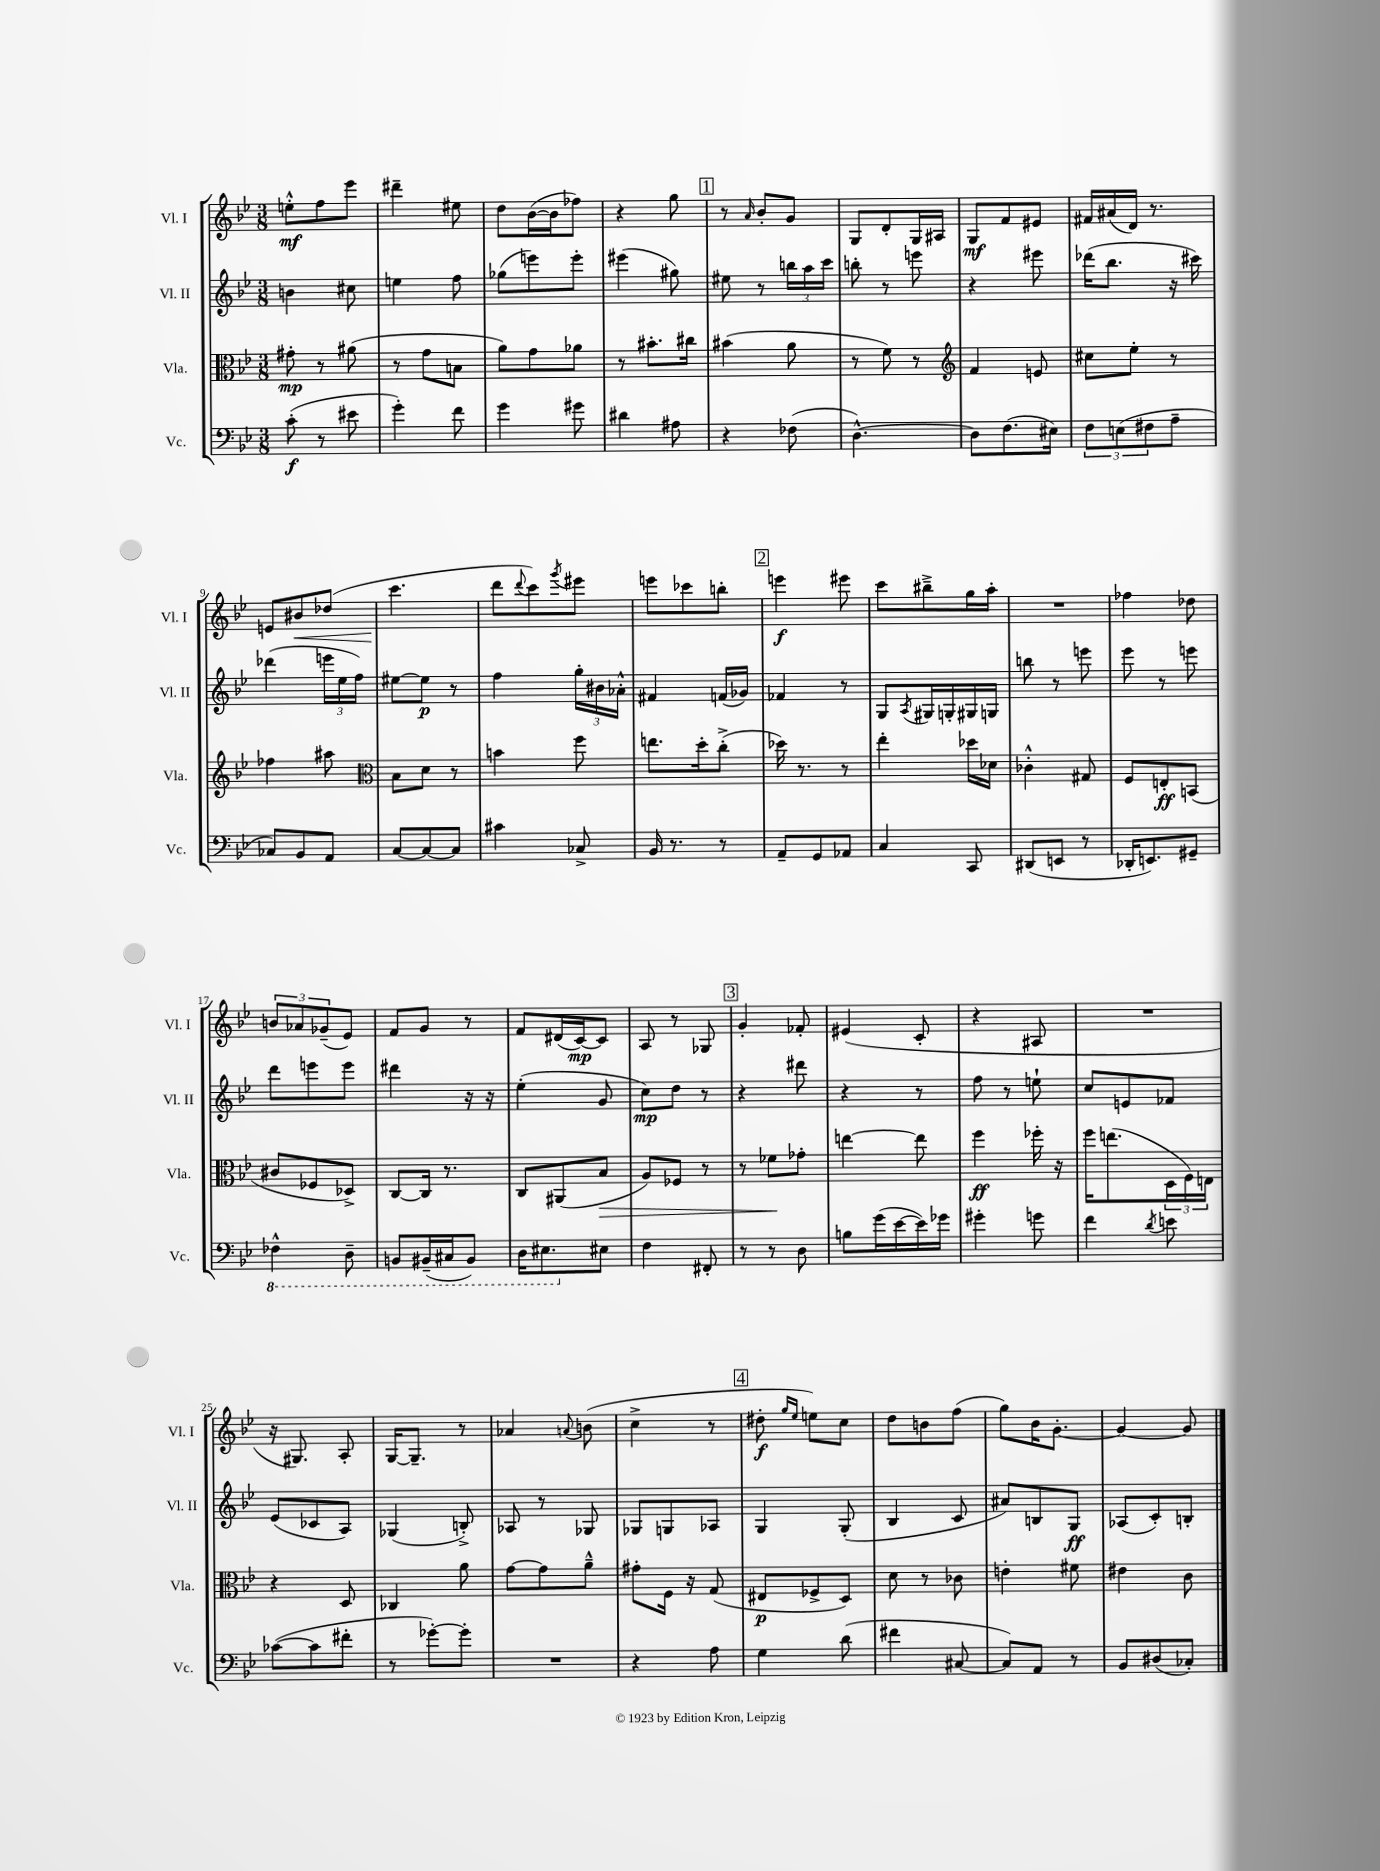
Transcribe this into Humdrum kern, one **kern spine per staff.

**kern	**kern	**kern	**kern
*staff4	*staff3	*staff2	*staff1
*clefF4	*clefC3	*clefG2	*clefG2
*k[b-e-]	*k[b-e-]	*k[b-e-]	*k[b-e-]
*M3/8	*M3/8	*M3/8	*M3/8
(8c'	8g#'	4b	8ee'^^
8r	8r	.	8ff
8e#	(8a#	8cc#	8eee-
=	=	=	=
4g')	8r	4ee	4ddd#~
.	8g	.	.
8f	8B	8ff	8ee#
=	=	=	=
4g	8a)	(8gg-	8dd
.	8g	8eee)	([16b-
.	.	.	16b-]
8g#	8a-	8eee'	8ff-)
=	=	=	=
4d#	8r	(4eee#	4r
.	8.b#'	.	.
8A#	.	8gg#)	8gg
.	16cc#	.	.
=	=	=	=
4r	(4b#	8ee#	8r
.	.	.	16qqa
.	.	8r	8b-'
(8F-	8a	24bb	8g
.	.	24aa	.
.	.	24ccc	.
=	=	=	=
[4.D^^)	8r	8bb'	8G
.	8f)	8r	8d'
.	8r	8eee	16G
.	.	.	16A#
=	=	=	=
*	*clefG2	*	*
8D]	4f	4r	8G
(8.F	.	.	8f
.	8e	8eee#	8e#
16E#)	.	.	.
=	=	=	=
12F	8cc#	(16ddd-	16f#
.	.	8.bb-	(16a#
(12E	.	.	.
.	8ee-'	.	16d)
12F#	.	.	.
.	.	.	8.r
8A~	8r	16r	.
.	.	16ccc#)	.
=	=	=	=
8C-)	4ff-	(4ddd-	8e
8BB-	.	.	8b#
8AA	8aa#	24eee	(8dd-
.	.	24ee-	.
.	.	24ff)	.
=	=	=	=
*	*clefC3	*	*
[8C	8B-	[8ee#	4.ccc
8C_	8d	8ee#]	.
8C]	8r	8r	.
=	=	=	=
4c#	4b	4ff	8ddd
.	.	.	8qqddd
.	.	.	8ccc)
.	.	.	8qggg
8C-^	8ff	24gg'	8eee#
.	.	24b#	.
.	.	24a-'^^	.
=	=	=	=
16BB-	8.ee	4f#	8eee
8.r	.	.	.
.	.	.	8ccc-
.	16dd'	.	.
8r	(8cc'^	(16f	8bb'
.	.	16g-)	.
=	=	=	=
8AA~	16dd-)	4f-	4eee
.	8.r	.	.
8GG	.	.	.
8AA-	8r	8r	8eee#
=	=	=	=
4C	4ee-'	8G	8ccc
.	.	8qA	.
.	.	16G#	8bb#~^
.	.	16G'	.
8CC	16dd-	16G#	16gg
.	16d-	16G	16aa'
=	=	=	=
(8DD#	4c-'^^	8bb	4.r
8EE	.	8r	.
8r	8G#	8eee	.
=	=	=	=
16DD-'	8F	8eee-	4ff-
8.EE)	.	.	.
.	8E'	8r	.
8GG#~	(8BB	8eee	8dd-
=	=	=	=
4FF-^^	8c#	8ddd	12b
.	.	.	12a-
.	8F-	8eee	.
.	.	.	(12g-~
8DD~	8D-^)	8eee	8e-)
=	=	=	=
8BBB	[8C	4ddd#	8f
(16BBB#~	16C]	.	8g
16CC#	8.r	.	.
8BBB#)	.	16r	8r
.	.	16r	.
=	=	=	=
16DD	8C	(4ee-'	8f
8.EE#	.	.	.
.	(8AA#	.	(16d#
.	.	.	[16c)
8E#	8B-	8g	8c]
=	=	=	=
4F	8A)	8cc)	8A
.	8F-	8dd	8r
8FF#'	8r	8r	8G-
=	=	=	=
8r	8r	4r	4g'
8r	8f-	.	.
8D	8g-'	8ddd#	8f-'
=	=	=	=
8B	[4ee	4r	(4e#
(16g	.	.	.
[16e-	.	.	.
16e-])	8ee]	8r	8c'
16g-	.	.	.
=	=	=	=
4g#'	4ff	8ff	4r
.	.	8r	.
8g	16ff-'	8ee`	8A#
.	16r	.	.
=	=	=	=
4f	16ff	8cc	4.r
.	(8.ee	.	.
.	.	8e	.
8qd	.	.	.
8e	24D	8f-	.
.	24F)	.	.
.	24E	.	.
=	=	=	=
([8c-	4r	(8e-	16r
.	.	.	8.G#)
8c-]	.	8c-	.
8f#'	8D	8A)	8A'
=	=	=	=
8r	4C-	(4G-	[16G
.	.	.	8.G~]
[8g-')	.	.	.
8g-']	8a	8B'^)	8r
=	=	=	=
4.r	[8g	8A-	4a-
.	8g]	8r	.
.	.	.	8qqa
.	8a~^^	8G-	(8b
=	=	=	=
4r	8g#'	8G-	4cc^
.	16F	8G	.
.	16r	.	.
8A	(8G	8A-	8r
=	=	=	=
4G	8E#	4G	8dd#'
.	.	.	16qqgg
.	.	.	16qqee-
.	8F-^	.	8ee)
(8d	8D)	(8G'	8cc
=	=	=	=
4f#	8d	4B-	8dd
.	8r	.	8b
[8C#	8c-	8c	(8ff
=	=	=	=
8C#])	4e'	8a#)	8gg)
8AA	.	8B	16b-
.	.	.	[8.g'
8r	8f#	8G	.
=	=	=	=
8BB-	4e#	(8A-	4g_
(8D#	.	8c')	.
8C-')	8c	8B'	8g]
==	==	==	==
*-	*-	*-	*-
